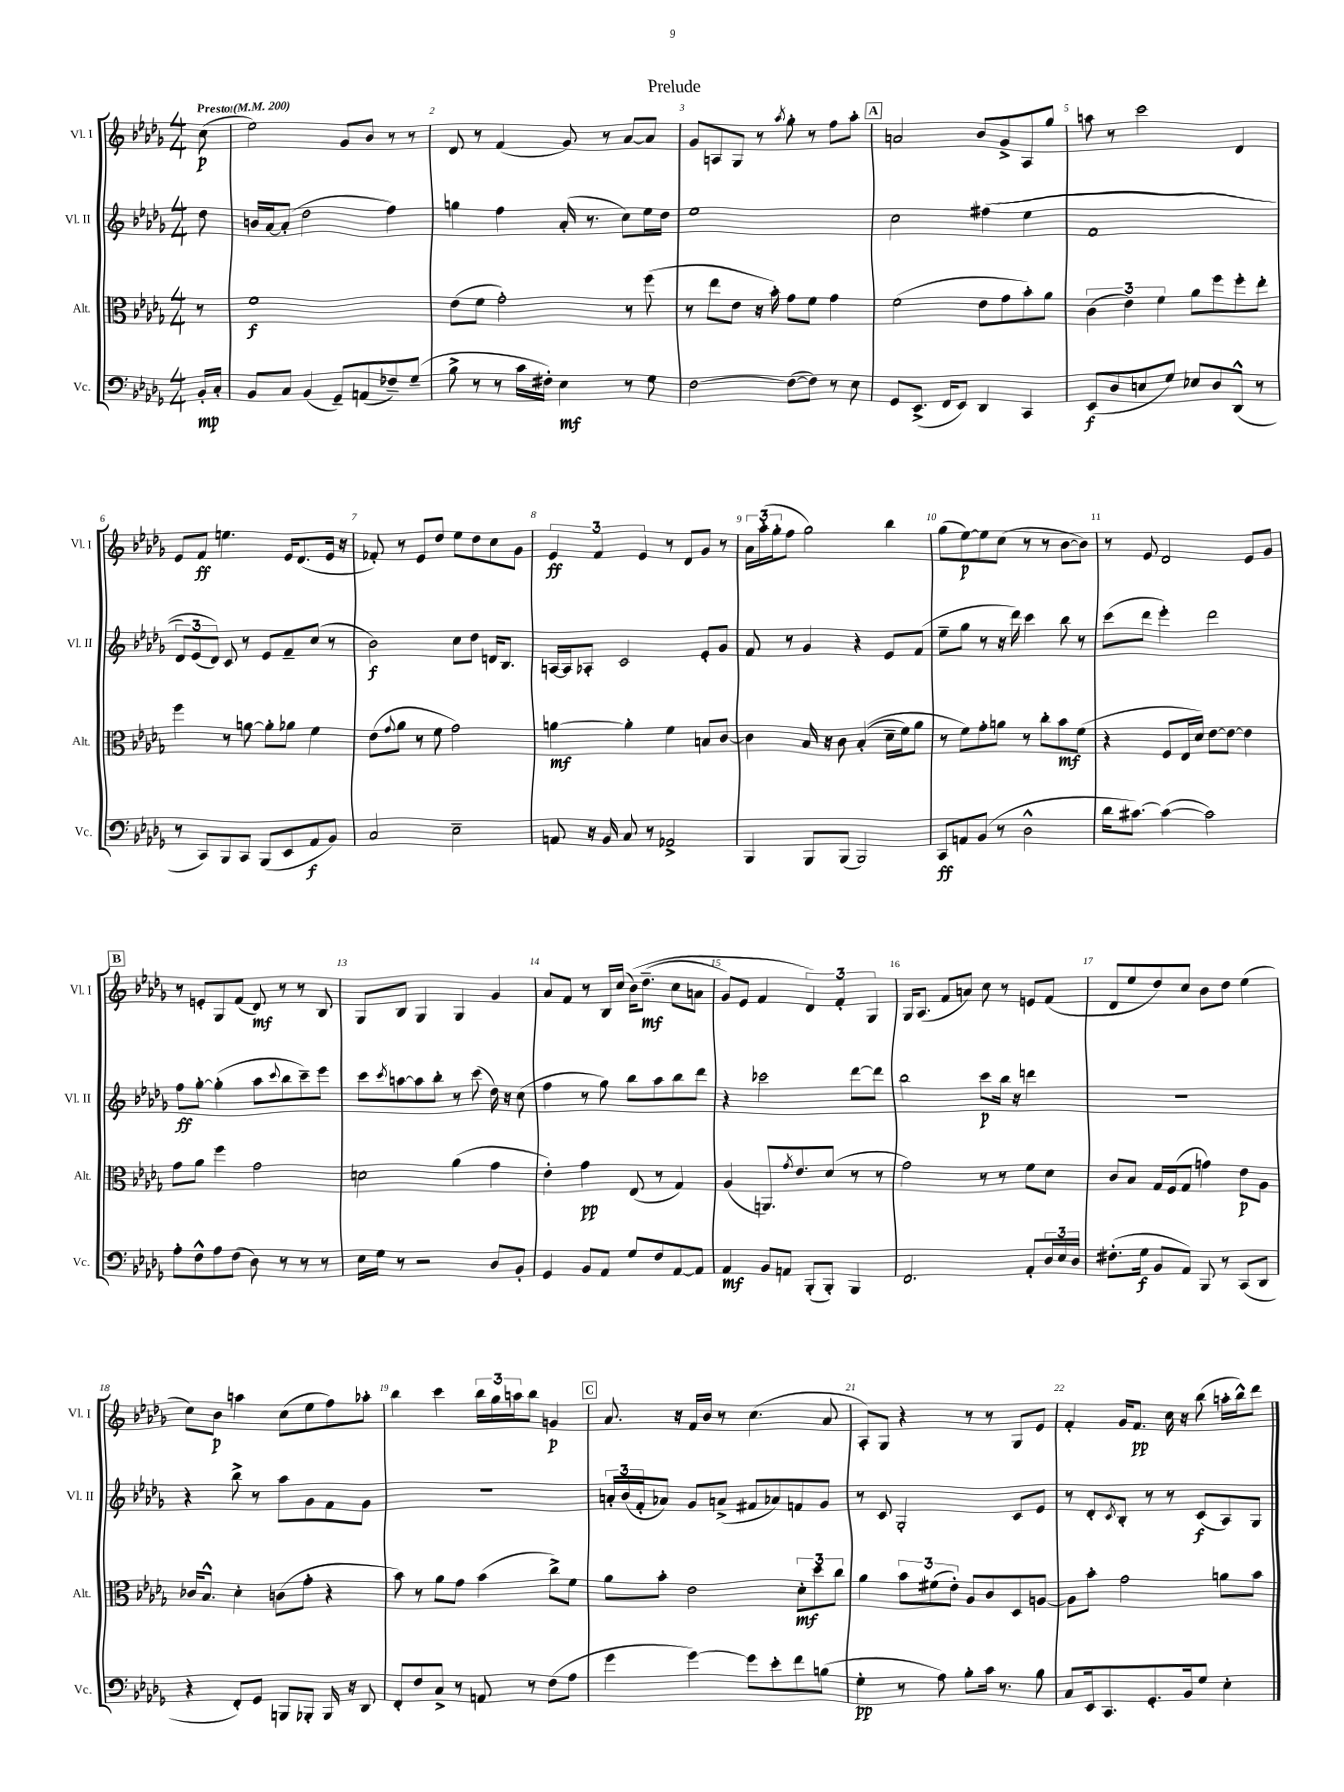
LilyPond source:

\header { title = "Prelude" }
<<
\new StaffGroup <<
\new Staff = "s0" \with { instrumentName = "Vl. I" shortInstrumentName = "Vl. I" } {
    \clef treble \key des \major \numericTimeSignature \time 4/4 \partial 8 \tempo "Presto" 4 = 200
    c''8\p( |
    ees''2) ges'8 bes'8 r8 r8 |
    des'8 r8 f'4( ges'8) r8 aes'8~ aes'8 |
    ges'8 a8 ges8 r8 \acciaccatura { aes''8 } ges''8-. r8 f''8 aes''8-. |
    \mark \markup { \box "A" } a'2 bes'8 ges'8-> aes8 ges''8 |
    a''8 r8 c'''2 des'4 |
    ees'8 f'8\ff e''4. ees'16 des'8.( ees'16 r16 |
    fes'8-.) r8 ees'8 des''8 ees''8 des''8 c''8 ges'8 |
    \tuplet 3/2 { ees'4\ff f'4 ees'4 } r8 des'8 ges'8 r8 |
    \tuplet 3/2 { aes'16 aes''16-.( ges''16-. } f''8 ges''2) bes''4 |
    ges''8( ees''8~\p) ees''8 c''8( r8 r8 bes'8~ bes'8) |
    r8 ees'8 des'2 ees'8 ges'8 |
    \mark \markup { \box "B" } r8 e'8-. ges8 f'8( des'8\mf) r8 r8 bes8 |
    ges8 bes8 ges4 ges4 ges'4 |
    aes'8 f'8 r8 bes16 c''16( bes'16)\( des''8.--\mf( c''8 a'8 |
    ges'8) ees'8 f'4 \tuplet 3/2 { des'4\) f'4-. ges4 } |
    ges16 aes8.( f'8 a'8) c''8 r8 e'8 f'8( |
    des'8 ees''8 des''8) c''8 bes'8 des''8 ees''4( |
    c''8) bes'8\p a''4 c''8( ees''8 f''8) aes''8-. |
    bes''4 c'''4 \tuplet 3/2 { bes''16 ges''16 a''16 } bes''8 g'4\p |
    \mark \markup { \box "C" } aes'8. r16 f'16 bes'16 r8 c''4.( aes'8 |
    aes8-.) ges8 r4 r8 r8 ges8 ees'8 |
    f'4-. ges'16 f'8.\pp c''16 r16 bes''8( a''16-. bes''16-^) des'''8 \bar "|." |
}
\new Staff = "s1" \with { instrumentName = "Vl. II" shortInstrumentName = "Vl. II" } {
    \clef treble \key des \major \numericTimeSignature \time 4/4 \partial 8
    des''8 |
    b'16 aes'16~ aes'8-.( des''2 f''4) |
    g''4 f''4 aes'16-.( r8. c''8) ees''16 des''16 |
    ees''1 |
    \mark \markup { \box "A" } c''2 fis''4(\( ees''4 |
    f'1 |
    \tuplet 3/2 { des'8) ees'8( des'8)\) } c'8 r8 ees'8 f'8-- c''8( r8 |
    bes'2\f) c''8 des''8 d'16 bes8. |
    a16~ a16 aes8-. c'2 ees'8-. ges'8 |
    f'8 r8 ges'4 r4 ees'8 f'8( |
    ees''8-- ges''8 r8 r16 des'''16) c'''4 bes''8 r8 |
    c'''8( des'''8 ees'''4-.) des'''2 |
    \mark \markup { \box "B" } f''8\ff ges''8~-. ges''4-.( aes''8 \appoggiatura { c'''8 } bes''8 c'''8--) ees'''8 |
    c'''8 \acciaccatura { c'''8 } a''8~ a''8 bes''8-. r8 c'''8( des''16) r16 c''8( |
    f''4 r8 ges''8) bes''8 aes''8 bes''8 des'''8 |
    r4 ces'''2 des'''8~ des'''8 |
    bes''2 c'''8\p bes''16 r16 d'''4 |
    R1 |
    r4 bes''8-> r8 aes''8 ges'8 f'8 ges'8 |
    R1 |
    \mark \markup { \box "C" } \tuplet 3/2 { a'16-. bes'16( f'16-. } aes'8) ges'8 a'8->( fis'8 aes'8) f'8 ges'8 |
    r8 c'8 ges2-. c'8 ees'8 |
    r8 des'8-. \acciaccatura { c'8 } bes8-. r8 r8 c'8\f( aes8) ges8 \bar "|." |
}
\new Staff = "s2" \with { instrumentName = "Alt." shortInstrumentName = "Alt." } {
    \clef alto \key des \major \numericTimeSignature \time 4/4 \partial 8
    r8 |
    f'1\f |
    ees'8( f'8 ges'2-.) r8 f''8( |
    r8 ees''8 ees'8 r16 bes'16-.) ges'8 f'8 ges'4 |
    \mark \markup { \box "A" } f'2( ees'8 ges'8 bes'8-.) aes'8 |
    \tuplet 3/2 { c'4( ees'4) f'4 } aes'8 f''8 f''8-. ees''8-. |
    f''4 r8 a'8~ a'8-. aes'8 f'4 |
    ees'8( \appoggiatura { ges'8 } aes'8 r8 f'8 ges'2) |
    a'4~\mf a'4-. f'4 b8 c'8~ |
    c'4 bes16 r16 c'8 bes4-.(\( des'16-- f'16) aes'8 |
    r8 f'8\) ges'8-. a'8 r8 c''8-. bes'8\mf f'8( |
    r4 f8 ees16 des'16) ees'8~ ees'8~ ees'4 |
    \mark \markup { \box "B" } ges'8 aes'8 f''4 ges'2 |
    d'2 aes'4( ges'4 |
    ees'4-.) ges'4\pp ees8( r8 ges4) |
    aes4( a,8.) \acciaccatura { ges'8 } ees'8. des'8( r8 r8 |
    ges'2) r8 r8 f'8 des'8 |
    c'8 bes8 ges16 f16( ges8 g'4) ees'8\p aes8 |
    ces'16 bes8.-^ des'4-. c'8( ges'8-. r4 |
    bes'8) r8 aes'8 ges'8 bes'4( c''8->) f'8 |
    \mark \markup { \box "C" } aes'8 bes'8-. ees'2 \tuplet 3/2 { des'8-.\mf des''8 c''8 } |
    aes'4 \tuplet 3/2 { bes'8 fis'8( ees'8-.) } aes8 c'8 des8 a8~ |
    a8 bes'8-. ges'2 a'8 bes'8 \bar "|." |
}
\new Staff = "s3" \with { instrumentName = "Vc." shortInstrumentName = "Vc." } {
    \clef bass \key des \major \numericTimeSignature \time 4/4 \partial 8
    bes,16-.\mp c16-. |
    bes,8 c8 bes,4( ges,8--) a,8( fes8--) ges8--( |
    bes8-> r8 r8 c'16 fis16-.) ees4\mf r8 ges8 |
    f2~ f8~( f8) r8 ees8 |
    \mark \markup { \box "A" } ges,8 ees,8.->( f,16 ees,8) des,4 c,4 |
    ees,8\f( des8 e8 ges8) ees8 des8 des,8-^( r8 |
    r8 c,8) bes,,8 c,8 bes,,8( ees,8 aes,8\f bes,8) |
    c2 ees2-- |
    a,8 r16 bes,16 c8 r8 aes,2-> |
    bes,,4 bes,,8 bes,,8( bes,,2) |
    c,8\ff a,8 bes,8( r8 des2-^ |
    des'16 cis'8.~) cis'4~( cis'2) |
    \mark \markup { \box "B" } aes8-. f8-^ aes8 f8( des8) r8 r8 r8 |
    ees16 ges16 r8 r2 des8 bes,8-. |
    ges,4 bes,8 aes,8 ges8 f8 aes,8~ aes,8 |
    aes,4\mf bes,8 a,8 bes,,8-.( bes,,8-.) bes,,4 |
    f,2. aes,8-. \tuplet 3/2 { des16 ees16 des16 } |
    fis8.-.( ges16\f bes,8 aes,8) bes,,8 r8 c,8( des,8 |
    r4 f,8-.) ges,8 b,,8 bes,,8-. bes,,16 r16 des,8 |
    f,8-. f8 c8-> r8 a,8 r8 f8( aes8 |
    \mark \markup { \box "C" } ges'4 ges'4~) ges'8 ees'8-. f'8 b8( |
    ges4-.\pp r8 aes8) bes8-. c'16 r8. bes8 |
    c8 ees,16 c,8. ges,8.-. bes,16 ges8 ees4-. \bar "|." |
}
>>
>>
\layout { \context { \Score \override BarNumber.break-visibility = ##(#f #t #t) barNumberVisibility = #all-bar-numbers-visible } }
